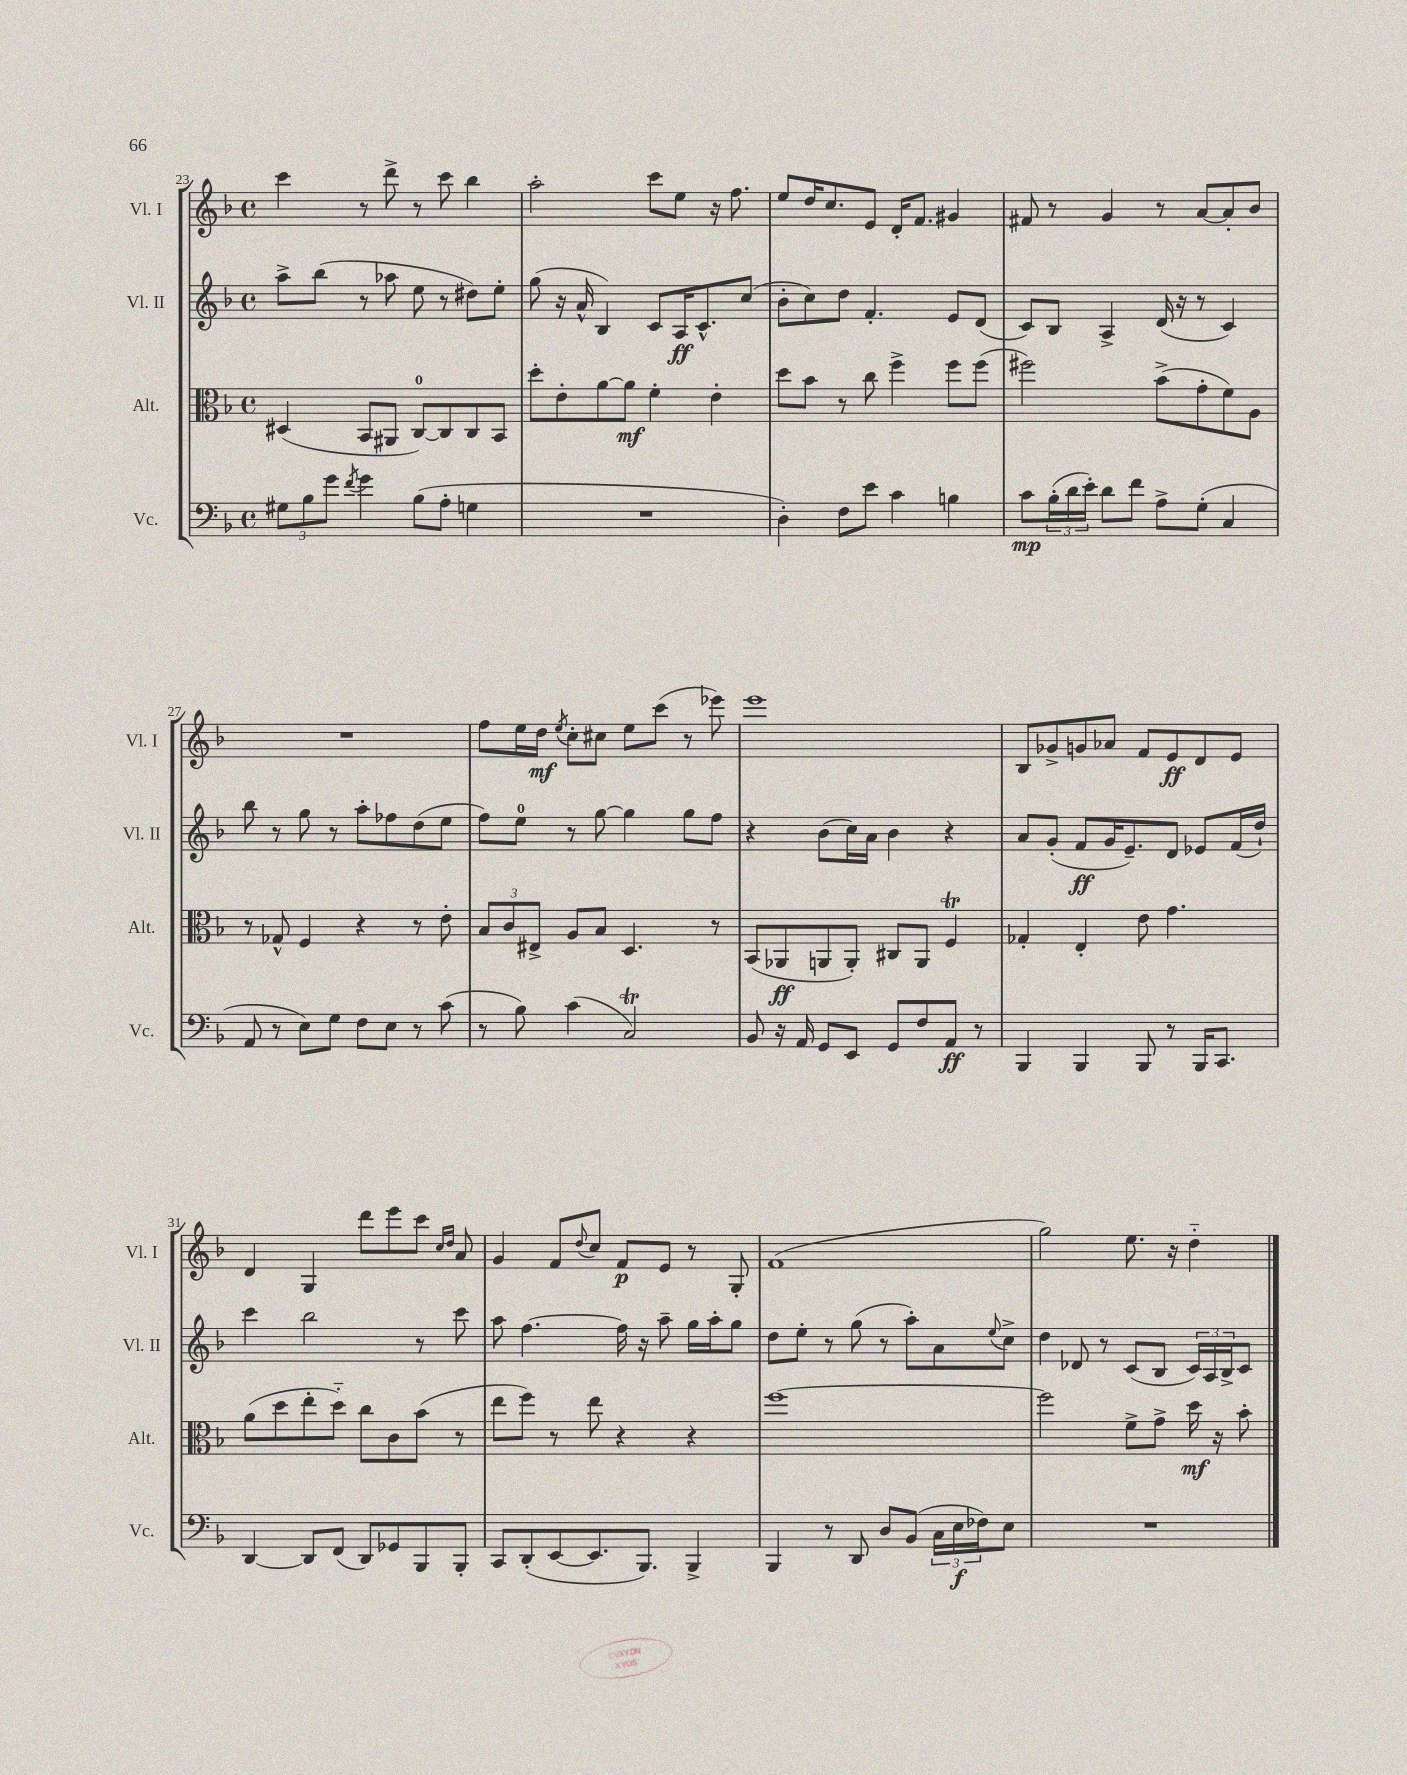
<<
\new StaffGroup <<
\new Staff = "s0" \with { instrumentName = "Vl. I" shortInstrumentName = "Vl. I" } {
    \clef treble \key f \major \defaultTimeSignature \time 4/4
    c'''4 r8 d'''8-> r8 c'''8 bes''4 |
    a''2-. c'''8 e''8 r16 f''8. |
    e''8 d''16 c''8. e'8 d'16-. f'8. gis'4 |
    fis'8 r8 g'4 r8 a'8~ a'8-. bes'8 |
    R1 |
    f''8 e''16 d''16\mf \acciaccatura { e''8 } c''8-. cis''8 e''8 c'''8( r8 ees'''8) |
    e'''1 |
    bes8 ges'8-> g'8 aes'8 f'8 e'8\ff d'8 e'8 |
    d'4 g4 d'''8 e'''8 c'''8 \grace { c''16 d''16 } a'8 |
    g'4 f'8 \appoggiatura { d''8 } c''8 f'8\p e'8 r8 g8-. |
    f'1( |
    g''2) e''8. r16 d''4-_ \bar "|." |
}
\new Staff = "s1" \with { instrumentName = "Vl. II" shortInstrumentName = "Vl. II" } {
    \clef treble \key f \major \defaultTimeSignature \time 4/4
    a''8-> bes''8( r8 aes''8 e''8 r8 dis''8) e''8-. |
    g''8( r16 a'16-^ bes4) c'8 a16\ff c'8.-^ c''8( |
    bes'8-. c''8) d''8 f'4.-. e'8 d'8( |
    c'8) bes8 a4-> d'16( r16 r8 c'4) |
    bes''8 r8 g''8 r8 a''8-. fes''8 d''8( e''8 |
    f''8) e''8-0 r8 g''8~ g''4 g''8 f''8 |
    r4 bes'8( c''16) a'16 bes'4 r4 |
    a'8 g'8-.( f'8\ff g'16 e'8.--) d'8 ees'8 f'16( d''16-!) |
    c'''4 bes''2 r8 c'''8 |
    a''8 f''4.~ f''16 r16 a''8-- g''16 a''16-. g''8 |
    d''8 e''8-. r8 g''8( r8 a''8-.) a'8 \appoggiatura { e''8 } c''8-> |
    d''4 des'8 r8 c'8( bes8 \tuplet 3/2 { c'16) a16 bes16-> } c'8 \bar "|." |
}
\new Staff = "s2" \with { instrumentName = "Alt." shortInstrumentName = "Alt." } {
    \clef alto \key f \major \defaultTimeSignature \time 4/4
    dis4( bes,8 ais,8 c8-0~) c8 c8 bes,8 |
    d''8-. e'8-. a'8~ a'8\mf f'4-. e'4-. |
    d''8 bes'8 r8 c''8 f''4-> f''8 f''8( |
    fis''2) bes'8->( g'8-. f'8) a8 |
    r8 ges8-^ f4 r4 r8 e'8-. |
    \tuplet 3/2 { bes8 c'8 eis8-> } a8 bes8 d4. r8 |
    bes,8( aes,8\ff a,8 a,8-.) cis8 a,8 f4\trill |
    ges4-. e4-. e'8 g'4. |
    a'8( d''8 e''8-. d''8-_) c''8 c'8 bes'8( r8 |
    e''8 f''8) r8 e''8 r4 r4 |
    f''1~ |
    f''2 f'8-> g'8-> d''16\mf r16 bes'8-. \bar "|." |
}
\new Staff = "s3" \with { instrumentName = "Vc." shortInstrumentName = "Vc." } {
    \clef bass \key f \major \defaultTimeSignature \time 4/4
    \tuplet 3/2 { gis8 bes8 g'8 } \acciaccatura { f'8 } g'4 bes8( a8-. g4 |
    R1 |
    d4-.) f8 e'8 c'4 b4 |
    c'8\mp \tuplet 3/2 { bes16-.( d'16 e'16-.) } d'8 f'8 a8-> g8-.( c4 |
    a,8 r8 e8) g8 f8 e8 r8 c'8( |
    r8 bes8) c'4( c2\trill) |
    bes,8 r16 a,16 g,8 e,8 g,8 f8 a,8\ff r8 |
    bes,,4 bes,,4 bes,,8 r8 bes,,16 c,8. |
    d,4~ d,8 f,8( d,8) ges,8 bes,,8 bes,,8-. |
    c,8 d,8-.( e,8~ e,8. bes,,8.) bes,,4-> |
    bes,,4 r8 d,8 d8 bes,8( \tuplet 3/2 { c16 e16\f fes16) } e8 |
    R1 \bar "|." |
}
>>
>>
\layout { \context { \Score currentBarNumber = #23 } }
